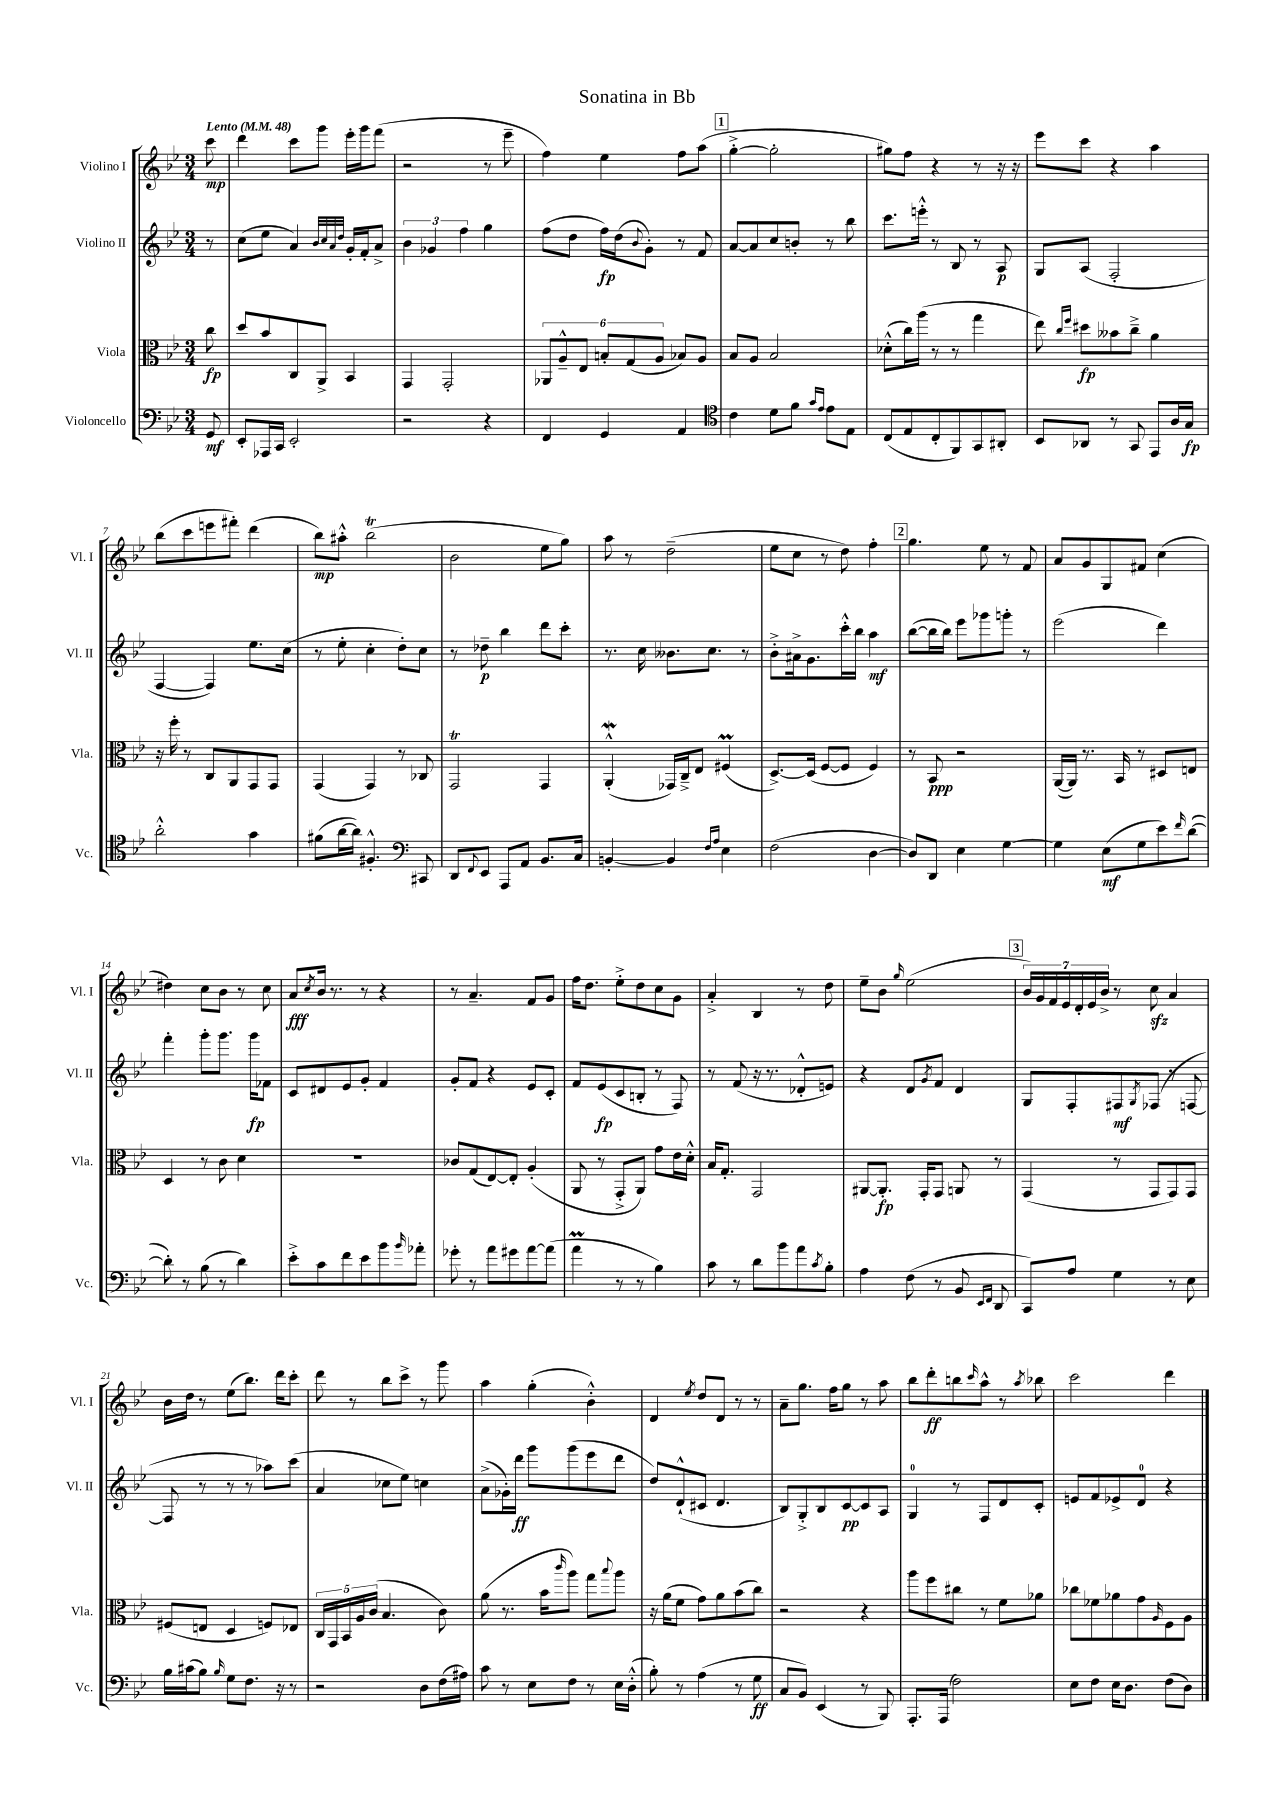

**kern	**kern	**kern	**kern
*staff4	*staff3	*staff2	*staff1
*clefF4	*clefC3	*clefG2	*clefG2
*k[b-e-]	*k[b-e-]	*k[b-e-]	*k[b-e-]
*M3/4	*M3/4	*M3/4	*M3/4
*MM48	*MM48	*MM48	*MM48
8GG	8cc	8r	8ccc
=	=	=	=
8EE-'	8dd	(8cc	4ddd
16AAA-	8b-	8ee-	.
16CC	.	.	.
2EE-'	8C	4a)	8ccc
.	8AA^	.	8ggg
.	.	32qqb-	.
.	.	32qqcc	.
.	.	32qqa	.
.	.	32qqdd	.
.	4BB-	16g'	16eee-'
.	.	16f'	16ggg
.	.	8a^	(8fff
=	=	=	=
2r	4GG	6b-	2r
.	.	6g-	.
.	2GG'	.	.
.	.	6ff	.
4r	.	4gg	8r
.	.	.	8eee-~
=	=	=	=
4FF	12AA-	(8ff	4ff)
.	12A~^^	.	.
.	.	8dd	.
.	12E-	.	.
4GG	12B'	16ff)	4ee-
.	.	(16dd	.
.	(12G	.	.
.	.	8qqb-	.
.	.	8g')	.
.	12A	.	.
4AA	8B-)	8r	8ff
.	8A	8f	(8aa
=	=	=	=
*clefC4	*	*	*
4c	8B-	[8a	[4gg'^
.	8A	8a]	.
8d	2B-	8cc	2gg']
8f	.	8b'	.
16qqg	.	.	.
16qqe-	.	.	.
8e-	.	8r	.
8E-	.	8bb-	.
=	=	=	=
(8C	(8d-'^^	8.ccc	8gg#)
8E-	16cc)	.	8ff
.	(16aa	16eee'^^	.
8C'	8r	8r	4r
8FF)	8r	8B-	.
8GG	4gg	8r	8r
8AA#'	.	8A	16r
.	.	.	16r
=	=	=	=
8BB-	8ee-)	8G	8eee-
.	16qqcc	.	.
.	16qqff	.	.
8AA-	8dd#	(8A	8ccc
8r	8b--	2F'	4r
8GG	8cc~^	.	.
8EE-	4a	.	4aa
16A	.	.	.
16G	.	.	.
=	=	=	=
2a'^^	16r	[4F	(8bb-
.	16ff'	.	.
.	8r	.	8ccc
.	8C	4F])	8eee
.	8AA	.	8fff#')
4g	8GG	8.ee-	(4ddd
.	8GG	.	.
.	.	(16cc	.
=	=	=	=
(8f#	(4GG	8r	8bb-)
[16a	.	8ee-'	8aa#'^^
16a])	.	.	.
4.F#'^^	4GG)	4cc'	(2bb-
.	8r	8dd')	.
*clefF4	*	*	*
8CC#	8C-	8cc	.
=	=	=	=
8DD	2GG	8r	2b-
8qqFF	.	.	.
8EE-	.	8dd-~	.
8AAA	.	4bb-	.
8AA	.	.	.
8.BB-	4GG	8ddd	8ee-
.	.	8ccc'	8gg)
16C	.	.	.
=	=	=	=
[4BB'	(4AA'^^	8.r	8aa
.	.	.	8r
.	.	16cc	.
4BB]	16GG-)	8.b--	(2dd~
.	16C~^	.	.
.	8E-	.	.
.	.	8.cc	.
16qqF	.	.	.
16qqA	.	.	.
4E-	(4F#	.	.
.	.	8r	.
=	=	=	=
(2F	[8.D^)	8b-'^	8ee-
.	.	16a#^	8cc
.	(16D]	8.g	.
.	[8F	.	8r
.	8F]	16ccc'^^	8dd)
.	.	16bb-	.
[4D	4F)	4aa	4ff'
=	=	=	=
8D])	8r	([8bb-	4.gg
8DD	8BB-	16bb-]	.
.	.	16bb-)	.
4E-	2r	8eee-	.
.	.	8ggg-	8ee-
[4G	.	8ggg'	8r
.	.	8r	8f
=	=	=	=
4G]	([16AA	(2eee-	8a
.	16AA])	.	.
.	8.r	.	8g
(8E-	.	.	8G
.	16BB-	.	.
8G	8r	.	8f#
8e-)	8D#	4ddd)	(4cc
16qqf	.	.	.
([8d	8E	.	.
=	=	=	=
8d'])	4D	4fff'	4dd#)
8r	.	.	.
(8B-	8r	8ggg'	8cc
8r	8c	8.ggg	8b-
4d)	4d	.	8r
.	.	16ggg	.
.	.	8f-	8cc
=	=	=	=
8e-'^	2.r	8c	8a
.	.	.	8qcc
8c	.	8d#	16b-
.	.	.	8.r
8f	.	8e-	.
8e-	.	8g'	8r
8b-	.	4f	4r
16qqb-	.	.	.
8a-'	.	.	.
=	=	=	=
8g-'	8c-	8g'	8r
8r	(8G	8f	4.a~
8a	[8E-)	4r	.
8g#	8E-']	.	.
[8a	(4A'	8e-	8f
(8a]	.	8c'	8g
=	=	=	=
4a	8AA	8f	16ff
.	.	.	8.dd
.	8r	(8e-	.
8r	8GG'^	8c	8ee-'^
8r	8AA)	8B'	8dd
4B-)	8g	8r	8cc
.	16e-	8F)	8g
.	16d'^^	.	.
=	=	=	=
8c	16B-	8r	4a'^
.	8.G'	.	.
8r	.	(8f	.
8d	2GG	16r	4B-
.	.	8.r	.
8b-	.	.	.
8a	.	8d-'^^	8r
8qc	.	.	.
8B-'	.	8e)	8dd
=	=	=	=
4A	[8AA#	4r	8ee-~
.	8.AA#']	.	8b-
.	.	.	16qqgg
(8F	.	8d	(2ee-
.	16GG'	.	.
.	.	8qg	.
8r	8GG	8f	.
8BB-	8AA	4d	.
16qqEE-	.	.	.
16qqFF	.	.	.
8DD	8r	.	.
=	=	=	=
8CC)	(4GG	8G	28b-)
.	.	.	28g
.	.	.	28f
.	.	.	28e-
8A	.	8F'	.
.	.	.	28d'
.	.	.	28e-
.	.	.	28b-^
4G	8r	8F#	8r
.	.	8qG	.
.	8GG	(8F-	8cc
8r	8GG)	8r	4a
8E-	8GG	[8F	.
=	=	=	=
16B-	(8F#	8F]	16b-
(16c#	.	.	16dd
8B-)	8E	8r	8r
16qqB-	.	.	.
8G	4D	8r	(8ee-
8.F	.	8r	8.bb-)
.	8F)	8aa-)	.
16r	.	.	16ddd
8r	8E-	(8ccc	8ccc'
=	=	=	=
2r	20C	4a	8ddd
.	20GG	.	.
.	20BB-	.	.
.	.	.	8r
.	20A	.	.
.	(20c	.	.
.	4.B-	8cc-	8bb-
.	.	8ee-)	8ccc^
8D	.	4cc	8r
(16F	8c)	.	8ggg
16A#)	.	.	.
=	=	=	=
8c	(8a	(8a^	4aa
8r	8.r	16g-')	.
.	.	16ddd	.
8E-	.	8ggg	(4gg'
.	16b-	.	.
.	16qqccc	.	.
8F	8aa)	(8ggg	.
8r	8gg	8eee-	4b-'^^)
.	8qqbb-	.	.
16E-	8aa	8ddd	.
(16D'^^	.	.	.
=	=	=	=
8B-')	16r	8dd)	4d
.	(16a	.	.
8r	8f	(8d`^^	.
.	.	.	8qee-
(4A	8g)	8c#	8dd
.	8a	4.d	8d
8r	(8b-	.	8r
8G	8cc)	.	8r
=	=	=	=
8C	2r	8B-)	8a~
8BB-)	.	8G'^	8.gg
(4EE-	.	8B-	.
.	.	.	16ff
.	.	[8c	8gg
8r	4r	8c]	8r
8BBB-)	.	8A	8aa
=	=	=	=
8.AAA'	8aa	4G	8bb-
.	8ff	.	8ddd'
(16AAA	.	.	.
2F)	8cc#	8r	8bb
.	.	.	16qqccc
.	8r	8F	8aa^^
.	8f	8d	8r
.	.	.	8qaa
.	8a-	8c'	8bb-
=	=	=	=
8E-	8cc-	8e	2ccc
8F	8f-	8f	.
16E-	8a-	8e-^	.
8.D	.	.	.
.	8g	8d	.
.	16qqA	.	.
(8F	8F	4r	4ddd
8D)	8A	.	.
==	==	==	==
*-	*-	*-	*-
